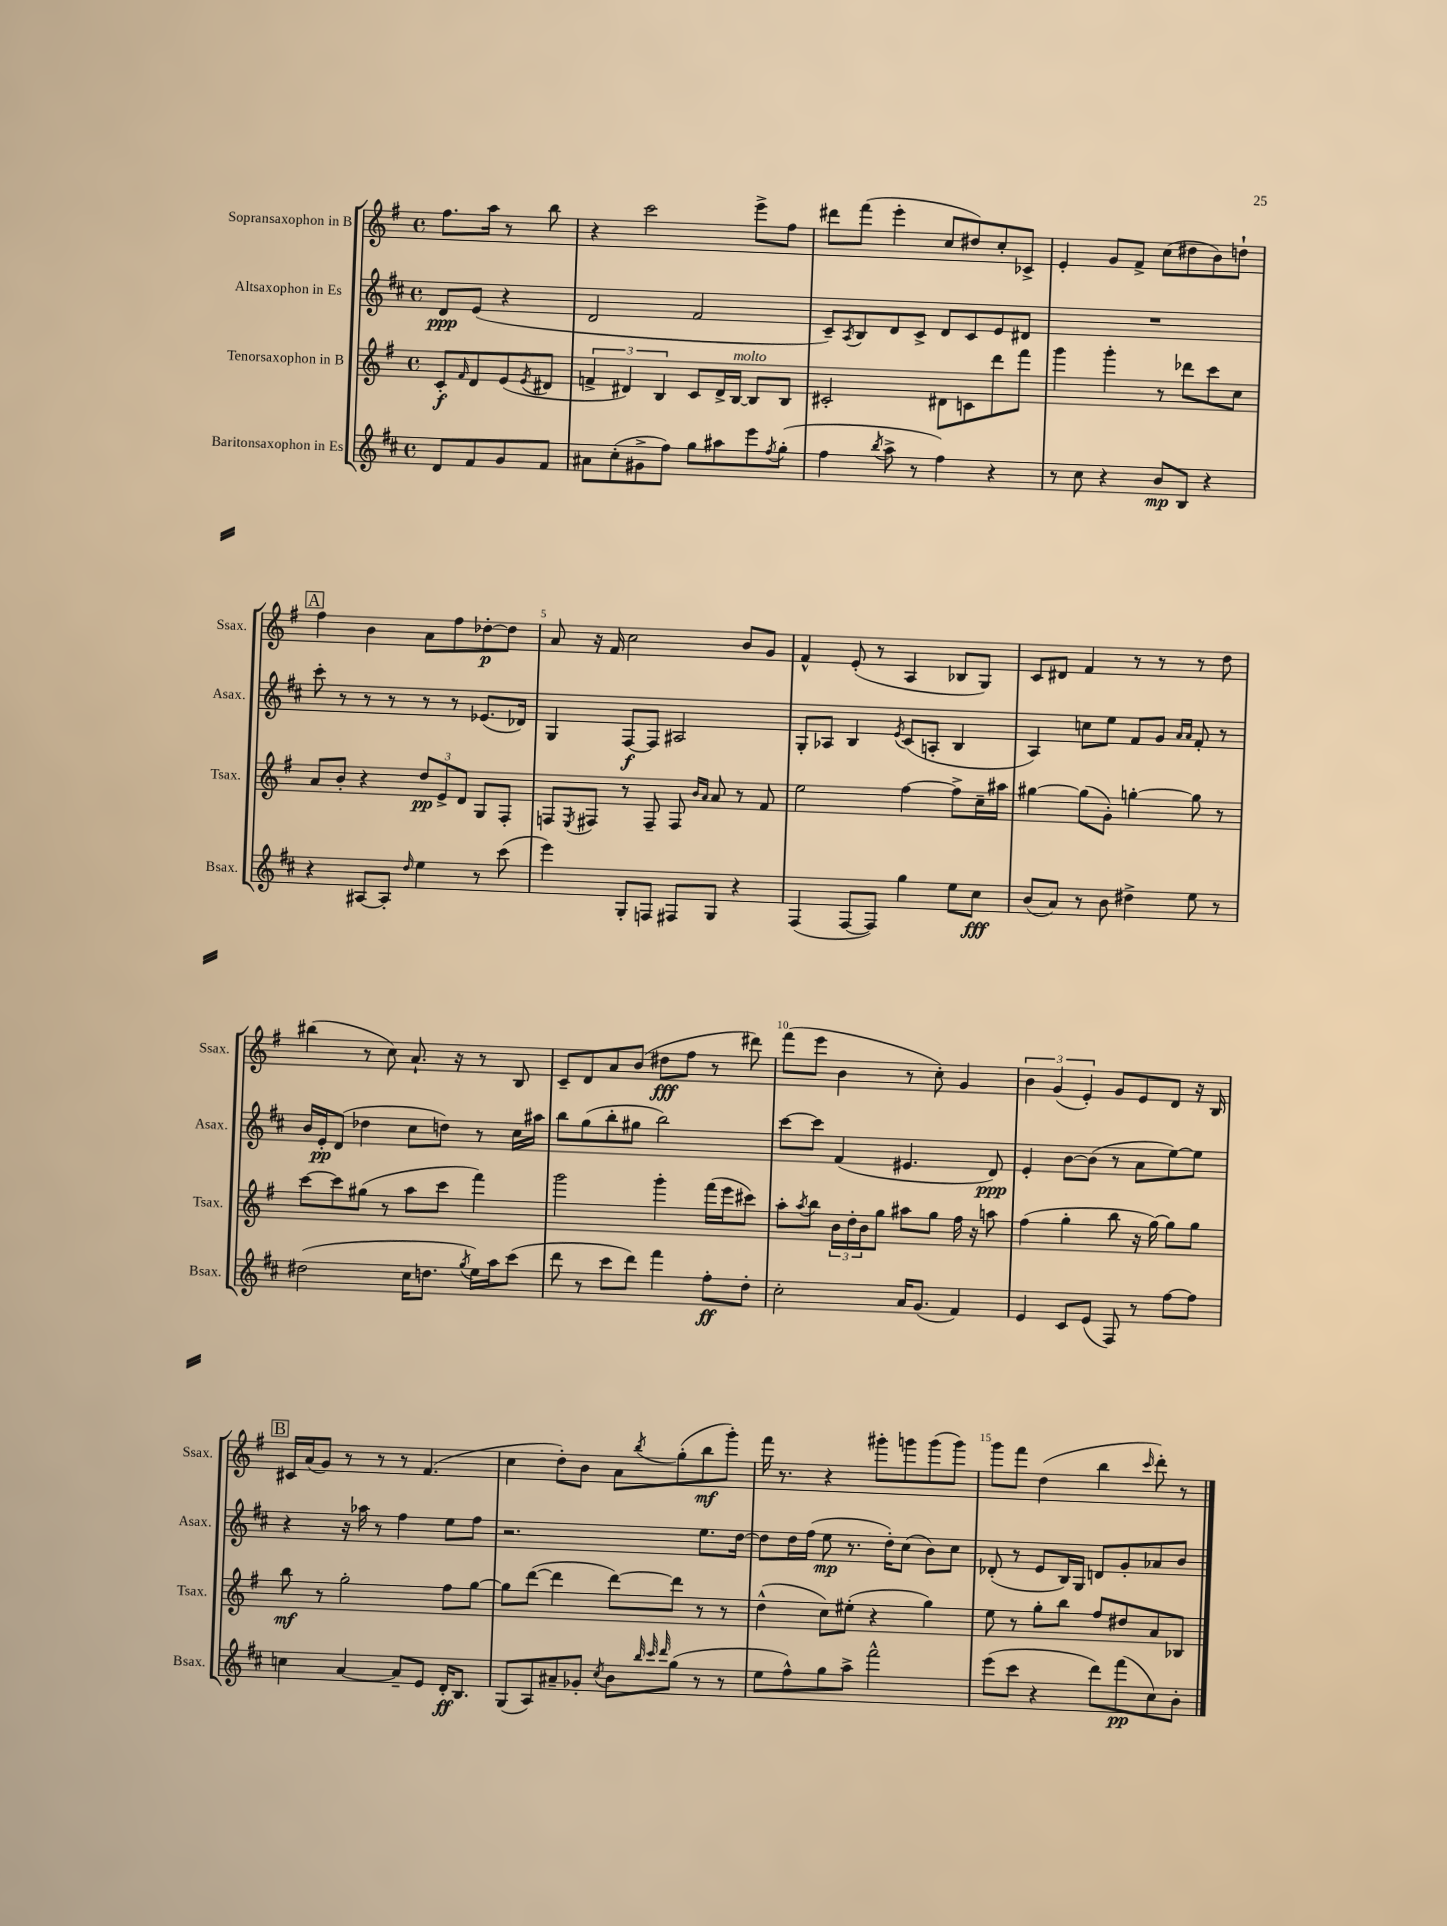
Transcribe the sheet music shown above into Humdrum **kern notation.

**kern	**kern	**kern	**kern
*staff4	*staff3	*staff2	*staff1
*clefG2	*clefG2	*clefG2	*clefG2
*k[f#c#]	*k[f#]	*k[f#c#]	*k[f#]
*M4/4	*M4/4	*M4/4	*M4/4
*met(c)	*met(c)	*met(c)	*met(c)
8d	8c'	8d	8.ff#
.	16qqf#	.	.
8f#	8d	(8e	.
.	.	.	16aa
8g	(8e	4r	8r
.	8qe	.	.
8f#	8d#	.	8bb
=	=	=	=
8a#	6f^	2d	4r
(8cc#'	.	.	.
.	6d#)	.	.
8g#^	.	.	2ccc
.	6B	.	.
8ff#)	.	.	.
8gg	8c	2f#	.
8aa#	16d#^	.	.
.	[16B	.	.
8eee	8B]	.	8eee^
8qff#	.	.	.
(8gg'	8B	.	8ff#
=	=	=	=
4ff#	2c#'	8c#~)	8ddd#
.	.	8qA	.
.	.	8B	(8fff#
8qbb	.	.	.
8aa^	.	8d	4eee'
8r	.	8c#^	.
4ff#)	8d#	8d	8cc
.	8c	8c#	8dd#)
4r	8ddd	8e	8cc'
.	8fff#	8d#	8c-^
=	=	=	=
8r	4ggg	1r	4e'
8cc#	.	.	.
4r	4ggg'	.	8g
.	.	.	8f#^
8b	8r	.	(8cc
8B	8ddd-	.	8dd#
4r	8ccc	.	8b)
.	8cc	.	8dd`
=	=	=	=
4r	8a	8ccc#'	4ff#
.	8b'	8r	.
[8A#	4r	8r	4b
8A#']	.	8r	.
16qqdd	.	.	.
4ee	12dd	8r	8a
.	12e^	.	.
.	.	8r	8ff#
.	12d	.	.
8r	8G	(8.e-	[8dd-'
(8ccc#	8F#'	.	8dd-]
.	.	16d-)	.
=	=	=	=
4eee)	8F	4G	8a
.	8qE	.	.
.	8F#	.	16r
.	.	.	16f#
8G'	8r	[8F#	2cc
8F	8F#~	8F#]	.
8F#	8F#	2A#	.
.	16qqb	.	.
.	16qqa	.	.
8G	8a	.	.
4r	8r	.	8b
.	8f#	.	8g
=	=	=	=
(4F#	2ee	8G'	4f#^^
.	.	8A-	.
[8F#	.	4B	(8e'
8F#])	.	.	8r
.	.	8qe	.
4gg	[4ff#	(8c#	4A
.	.	8A'	.
8ee	8ff#^]	4B	8B-
8cc#	16cc~	.	8G)
.	16aa#	.	.
=	=	=	=
(8b	[4gg#	4A)	8c
8a)	.	.	8d#
8r	(8gg#]	8cc	4f#
8b	8g')	8ee	.
4dd#^	[4gg'	8f#	8r
.	.	8g	8r
.	.	16qqa	.
.	.	16qqa	.
8ee	8gg]	8f#'	8r
8r	8r	8r	8dd
=	=	=	=
(2dd#	[8ccc	16b	(4bb#
.	.	16e'	.
.	8ccc]	(8d	.
.	(8gg#	4dd-	8r
.	8r	.	8cc)
16cc#	8aa	8cc#	8.a`
8.dd	.	.	.
.	8ccc	8dd)	.
.	.	.	16r
8qgg	.	.	.
16ee)	4fff#)	8r	8r
16aa	.	.	.
(8ccc#	.	16cc#	8B
.	.	16aa#	.
=	=	=	=
8ddd	2ggg	8bb	8c~
8r	.	(8gg	8d
8ccc#	.	8bb'	8a
8ddd)	.	8gg#	(8b
4fff#	4ggg'	2bb)	8dd#
.	.	.	8ff#
8ff#'	(16fff#	.	8r
.	16eee	.	.
8dd'	8ccc#)	.	8ddd#)
=	=	=	=
2cc#'	8aa'	[8ccc#	(8fff#
.	8qaa	.	.
.	8bb	8ccc#]	8eee
.	24b	(4f#	4b
.	24dd'	.	.
.	24b	.	.
.	8gg	.	.
16a	8aa#	4.e#	8r
(8.g	.	.	.
.	8gg	.	8cc')
4f#)	16ff#	.	4g
.	16r	.	.
.	8aa	8d)	.
=	=	=	=
4e	(4ff#	4e'	6b
.	.	.	(6g
8c#	4gg'	[8b	.
.	.	.	6e')
(8e	.	(8b]	.
8F#)	8bb	8r	8g
8r	16r	8a	8e
.	[16gg)	.	.
[8ff#	8gg]	[8ee)	8d
8ff#]	8gg	8ee]	16r
.	.	.	16B
=	=	=	=
4cc	8bb	4r	16c#
.	.	.	(16a
.	8r	.	8g)
[4a	2gg'	16r	8r
.	.	16aa-	.
.	.	8r	8r
8a~]	.	4ff#	8r
8e	.	.	(4.f#
16d'	8ff#	8ee	.
8.B	.	.	.
.	[8gg	8ff#	.
=	=	=	=
(8G	8gg]	2.r	4cc
8A)	([8ddd	.	.
8a#~	4ddd]	.	8dd')
8g-'	.	.	8b
8qcc#	.	.	.
8b	[8ddd)	.	8a
32qqbb	.	.	.
32qqccc#	.	.	.
32qqddd	.	.	8qbb
(8gg	8ddd]	.	(8gg'
8r	8r	8.ee	8bb
8r	8r	.	8ggg')
.	.	[16dd	.
=	=	=	=
8ee	(4dd^^	8dd]	16fff#
.	.	.	8.r
8ff#^^)	.	16dd	.
.	.	(16ff#	.
8gg	8cc)	8ee	4r
8aa^	(8ee#'	8.r	.
2fff#^^	4r	.	8ggg#'
.	.	16dd')	.
.	.	(8cc#	8ggg
.	4gg)	8b)	(8ggg
.	.	8cc#	8ggg)
=	=	=	=
(8eee	8ee	(8d-'	8ggg
8ccc#	8r	8r	8fff#
4r	8gg'	8e	(4dd
.	8bb	16B)	.
.	.	16G	.
8ddd)	8ff#	8d	4bb
(8fff#	8dd#	8g'	.
.	.	.	16qqccc
8cc#)	8a	8a-	8ddd')
8b'	8B-	8b	8r
==	==	==	==
*-	*-	*-	*-
